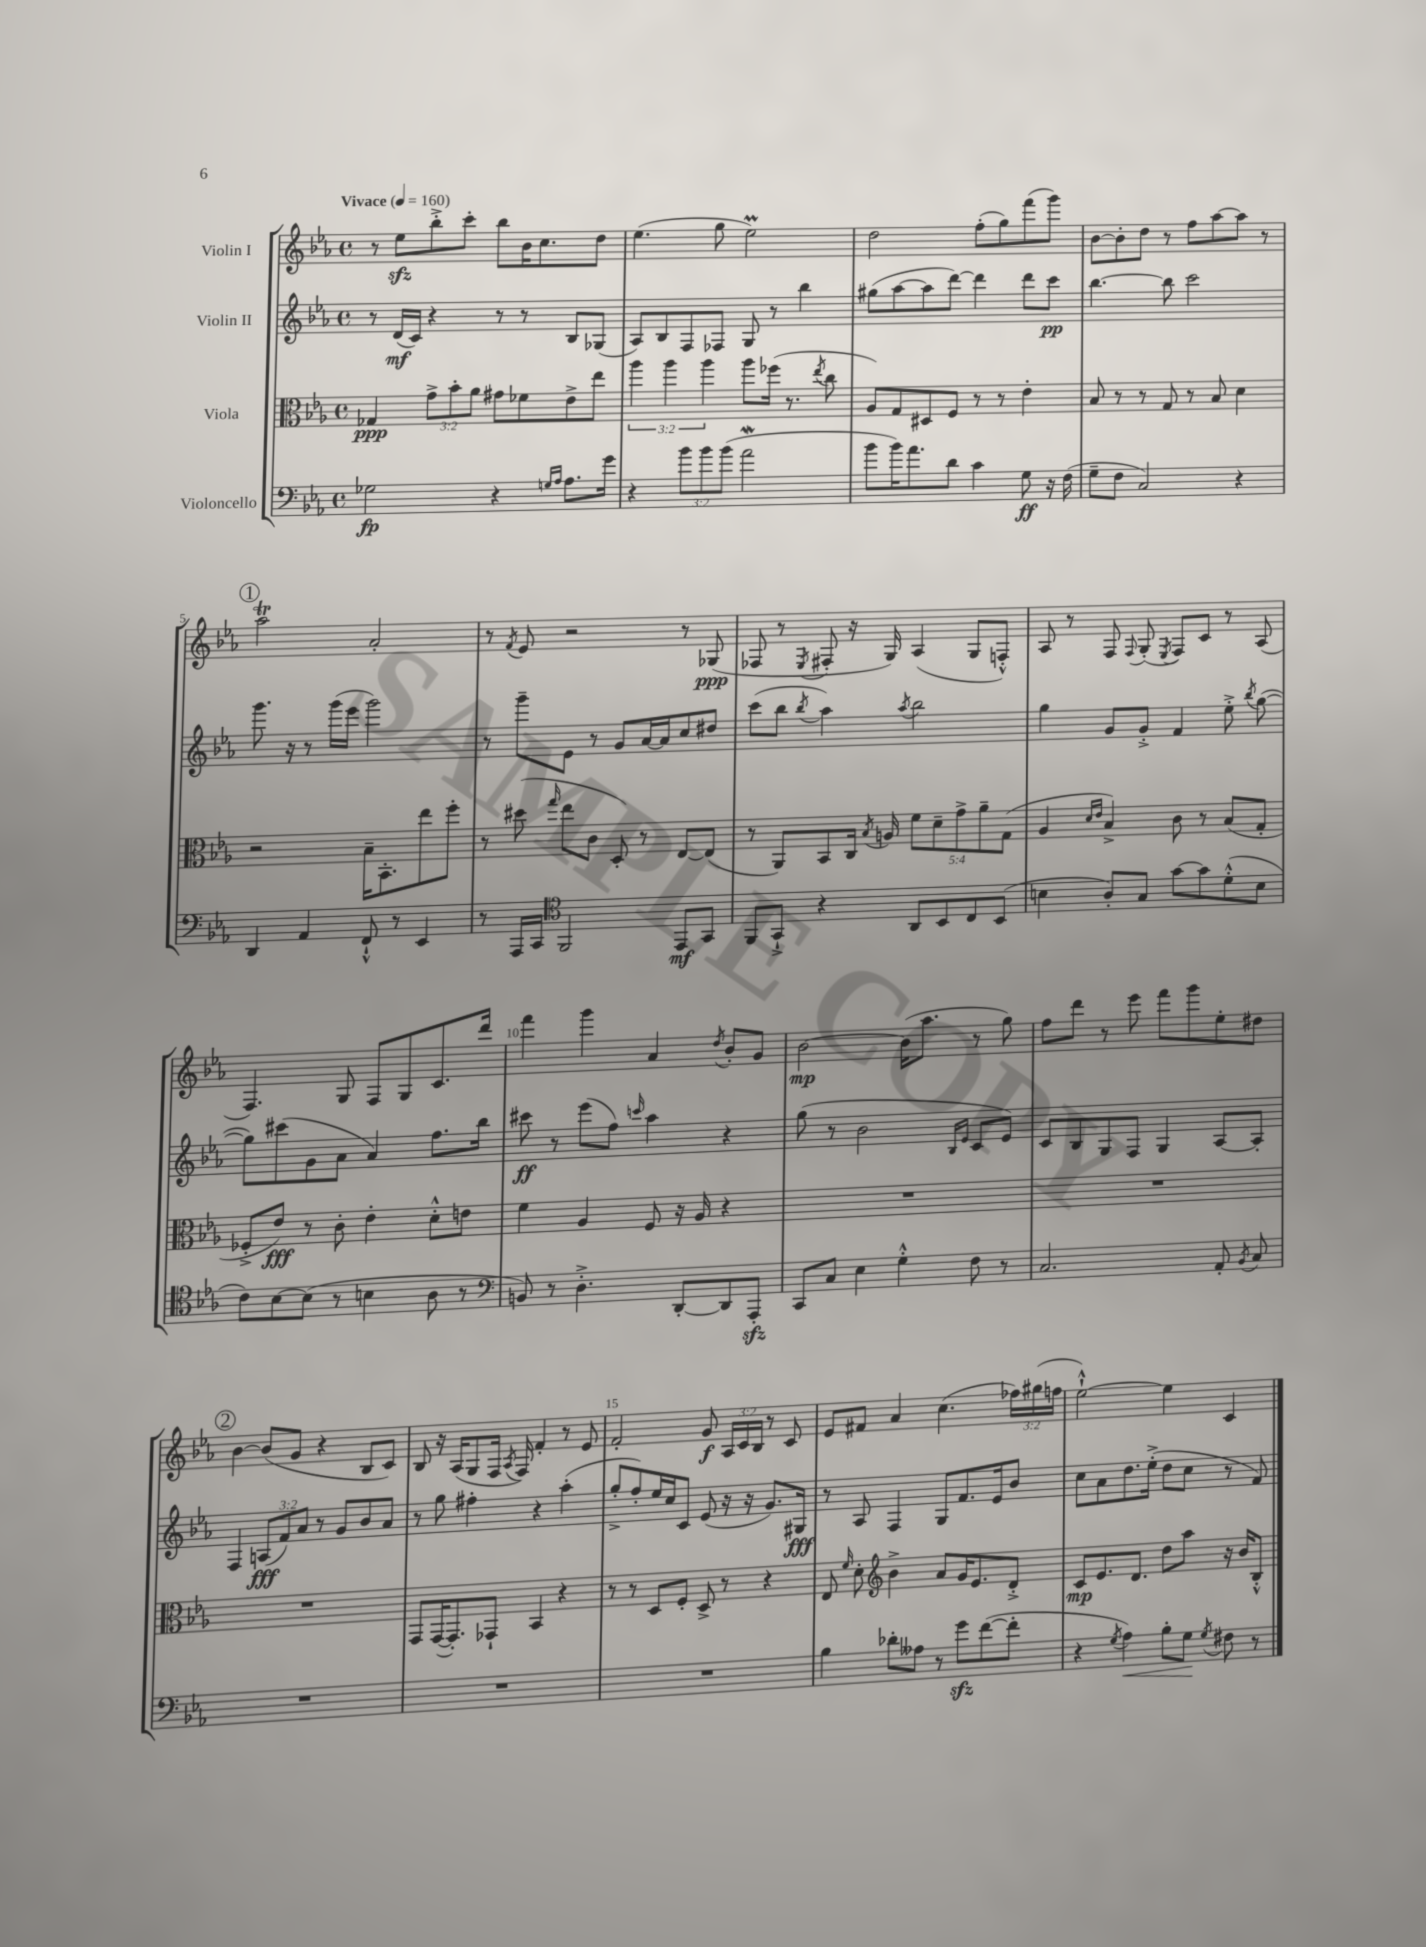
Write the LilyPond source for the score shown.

<<
\new StaffGroup <<
\new Staff = "s0" \with { instrumentName = "Violin I" } {
    \clef treble \key ees \major \defaultTimeSignature \time 4/4 \override Staff.TupletNumber.text = #tuplet-number::calc-fraction-text \tempo "Vivace" 4 = 160
    \autoBeamOff r8 ees''8[\sfz bes''8-.-> c'''8]-. bes''8[ bes'16 c''8. d''8] |
    ees''4.( g''8 ees''2\prall) |
    d''2 f''8[-.( g''8) f'''8( g'''8]) |
    bes'8[~ bes'8-. d''8] r8 f''8[ aes''8~ aes''8] r8 |
    \mark \markup { \circle "1" } aes''2\trill aes'2-. |
    r8 \acciaccatura { f'8 } ees'8 r2 r8 ges8\ppp( |
    fes8 r8 \acciaccatura { ees8 } fis8-. r16 g16) aes4( g8[ f8]-.-^) |
    aes8 r8 f8 \appoggiatura { f8 } g8-.( \acciaccatura { ees8 } f8[) c'8] r8 aes8( |
    f4.) g8 f8[ g8 c'8. d'''16] |
    f'''4 g'''4 aes'4 \acciaccatura { d''8 } bes'8[-. g'8] |
    bes'2~\mp bes'16[( aes''8.] r8 g''8) |
    f''8[ d'''8] r8 ees'''8 f'''8[ g'''8 ees''8-. dis''8] |
    \mark \markup { \circle "2" } bes'4~ bes'8[( g'8] r4 bes8[ c'8]) |
    bes8 r16 aes16[( g8 f16] \acciaccatura { aes8 } f16) f'4-. r8 ees'8 |
    f'2-. g'8\f \tuplet 3/2 { aes16[ c'16 bes16] } r8 c'8 |
    ees'8[ fis'8] aes'4 c''4.( \tuplet 3/2 { fes''16[) gis''16( f''16] } |
    ees''2~-!-^) ees''4 c'4 \bar "|." |
}
\new Staff = "s1" \with { instrumentName = "Violin II" } {
    \clef treble \key ees \major \defaultTimeSignature \time 4/4 \override Staff.TupletNumber.text = #tuplet-number::calc-fraction-text
    \autoBeamOff r8 d'16[\mf( c'16]) r4 r8 r8 bes8[ ges8]( |
    aes8[) bes8 f8 fes8] g8 r8 bes''4 |
    gis''8[( aes''8~ aes''8 d'''8]~) d'''4 d'''8[ c'''8]\pp |
    bes''4.~ bes''8 c'''2 |
    \mark \markup { \circle "1" } g'''8. r16 r8 g'''16[( ees'''16] g'''2) |
    r8 g'''8[-- ees'8] r8 g'8[ aes'16~ aes'16 c''8 dis''8] |
    c'''8[( bes''8] \acciaccatura { bes''8 } aes''4) \acciaccatura { aes''8 } bes''2 |
    g''4 g'8[ g'8]-.-> f'4 ees''8-.-> \acciaccatura { bes''8 } g''8~( |
    g''8[) cis'''8( g'8 aes'8] aes'4) f''8.[ bes''16] |
    cis'''8\ff r8 ees'''8[( f''8]) \grace { c'''16 } aes''4 r4 |
    g''8( r8 bes'2 \grace { bes16[ ees'16] } c'8[ ees'8]) |
    c'8[ bes8 g8 f8] g4 aes8[~ aes8]-. |
    \mark \markup { \circle "2" } f4 \tuplet 3/2 { a8[\fff( f'8) aes'8] } r8 g'8[ bes'8 aes'8] |
    r8 g''8 fis''4-. r4 aes''4-.( |
    g''8[-.-> f''8-.) ees''16 c''16 c'8] ees'8( r16 r16 g'8.[) gis16]\fff |
    r8 aes8 f4 g8[ f'8. ees'16 bes'8] |
    c''8[ aes'8 d''8. ees''16]-.->( d''8[ c''8] r8 f'8) \bar "|." |
}
\new Staff = "s2" \with { instrumentName = "Viola" } {
    \clef alto \key ees \major \defaultTimeSignature \time 4/4 \override Staff.TupletNumber.text = #tuplet-number::calc-fraction-text
    \autoBeamOff ges4\ppp \tuplet 3/2 { g'8[-> bes'8-. aes'8] } gis'8[ fes'8 ees'8-> ees''8] |
    \tuplet 3/2 { aes''4 aes''4 aes''4 } aes''8[ fes''16]( r8. \acciaccatura { ees''8 } c''8 |
    aes8[) g8 dis8 f8] r8 r8 ees'4-. |
    bes8 r8 r8 g8 r8 bes8 d'4 |
    \mark \markup { \circle "1" } r2 bes16[-- bes,8.-. ees''8 f''8]-. |
    r8 dis''8( \grace { g''16 } ees''8[ c'8] d8-.) r8 ees8[~ ees8]( |
    r8 aes,8[) bes,8 c16] \acciaccatura { bes8 } a16 \tuplet 5/4 { f'8[ d'8-- g'8-> aes'8-- g8]( } |
    aes4 \grace { d'16[ ees'16] } bes4->) c'8 r8 bes8[( g8]-. |
    fes8[-.-> ees'8]\fff) r8 c'8-. ees'4-. d'8[-.-^ e'8] |
    f'4 aes4 f8 r16 aes16 r4 |
    R1 |
    R1 |
    \mark \markup { \circle "2" } R1 |
    g,8[ g,16~( g,8.-.) ges,8]-! bes,4 r4 |
    r8 r8 d8[ f8]-. d8-> r8 r4 |
    ees8 \grace { f'16 } d'8-. \clef treble bes'4-> aes'8[ g'16 ees'8. d'8]-.-> |
    c'8[\mp ees'8. d'8.] d''8[ aes''8] r16 bes'16[ bes8]-.-^ \bar "|." |
}
\new Staff = "s3" \with { instrumentName = "Violoncello" } {
    \clef bass \key ees \major \defaultTimeSignature \time 4/4 \override Staff.TupletNumber.text = #tuplet-number::calc-fraction-text
    \autoBeamOff ges2\fp r4 \grace { g16[ aes16] } aes8.[ g'16] |
    r4 \tuplet 3/2 { bes'8[ bes'8 bes'8]( } aes'2\mordent |
    bes'8[ bes'16) aes'8. d'8] c'4 g8\ff r16 f16( |
    g8[-- f8] c2) r4 |
    \mark \markup { \circle "1" } d,4 aes,4 f,8-!-^ r8 ees,4 |
    r8 aes,,16[ c,16] \clef tenor f,2 ees,8[\mf g,8] |
    f,8[ g,8]-!-> r4 aes,8[ bes,8 c8 bes,8]( |
    b4 aes8[-.) g8] g'8[~ g'8 d'8-.-^( b8] |
    c'8[) bes8~ bes8]( r8 b4 aes8 r8 |
    \clef bass b,8) r8 d4.-.-> d,8[~-. d,8 aes,,8]-.\sfz |
    c,8[ c8] ees4 g4-.-^ f8 r8 |
    c2. aes,8-. \acciaccatura { bes,8 } c8 |
    \mark \markup { \circle "2" } R1 |
    R1 |
    R1 |
    bes4 des'8[-. aeses8] r8 g'8[\sfz f'8~( f'8]-. |
    r4 \acciaccatura { g8 } aes4\<) bes8[-. g8]\! \acciaccatura { g8 } fis8 r8 \bar "|." |
}
>>
>>
\layout { \context { \Score \override BarNumber.break-visibility = ##(#f #t #t) barNumberVisibility = #(every-nth-bar-number-visible 5) } }
